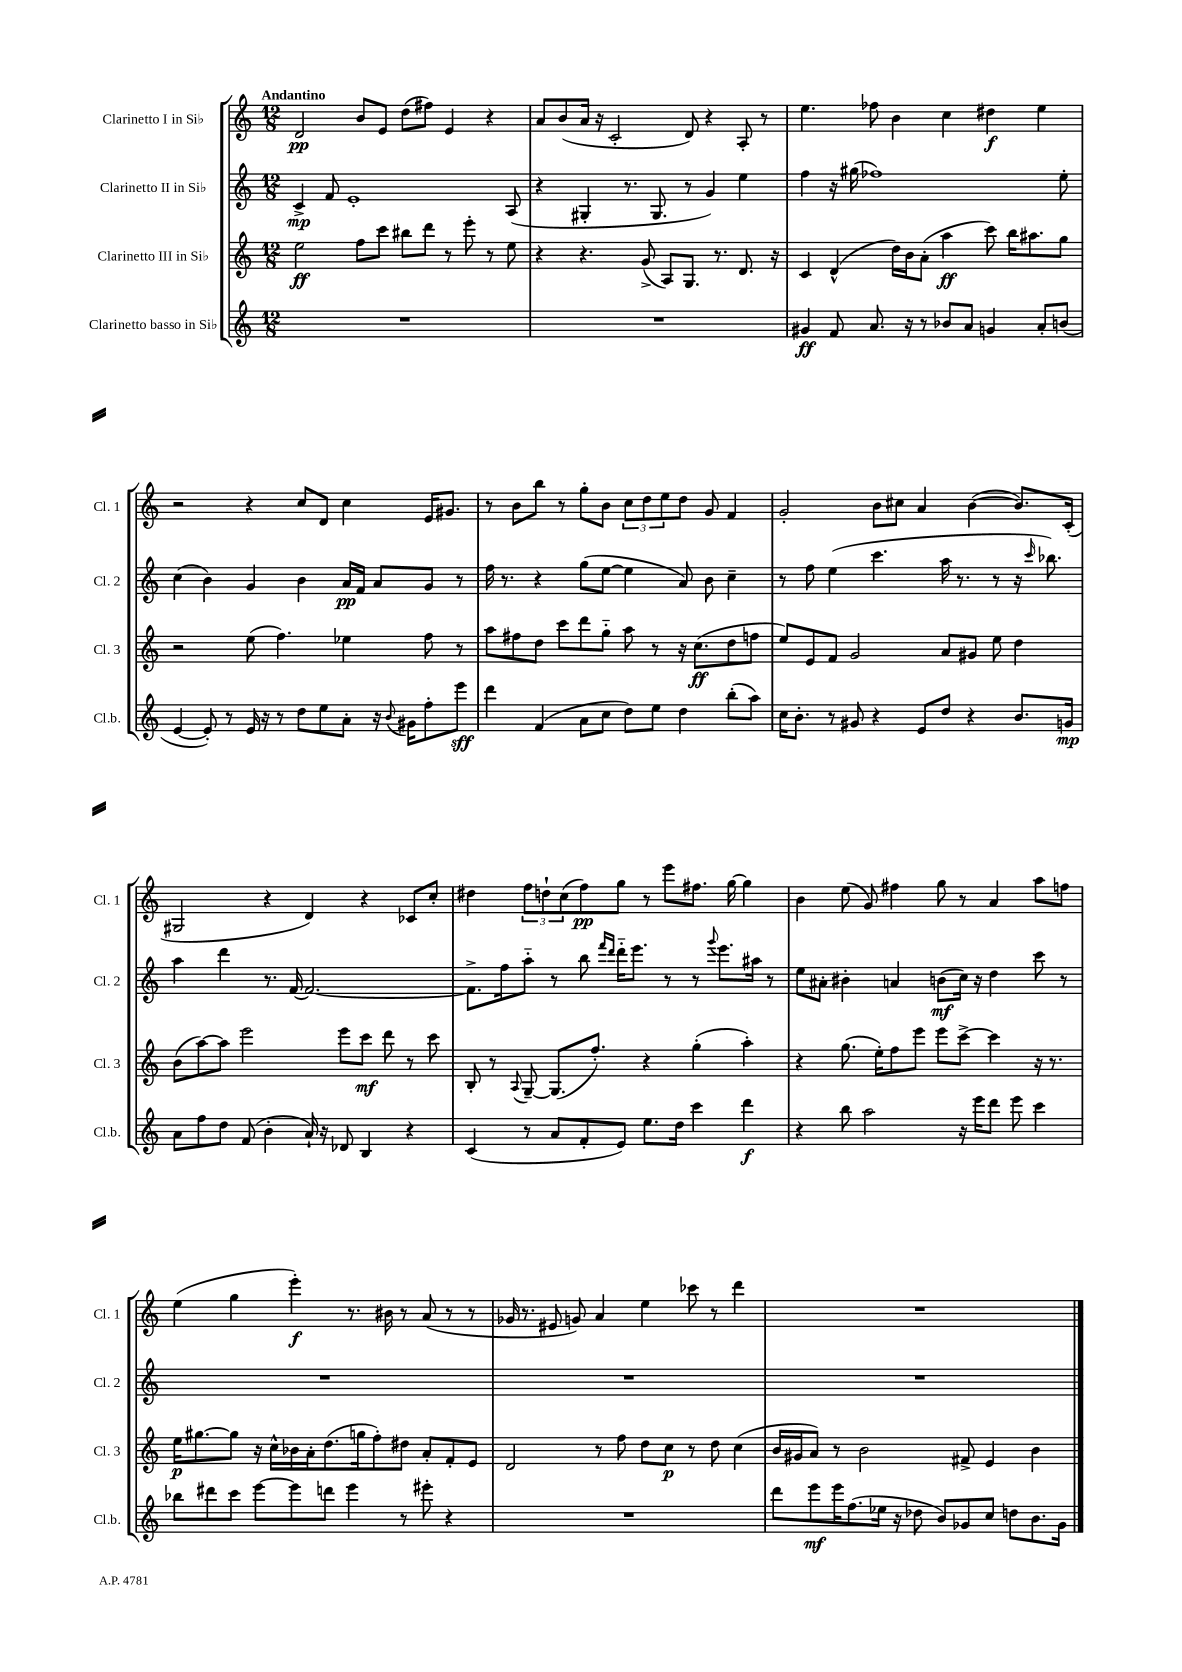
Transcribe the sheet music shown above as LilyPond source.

<<
\new StaffGroup <<
\new Staff = "s0" \with { instrumentName = "Clarinetto I in Sib" shortInstrumentName = "Cl. 1" } {
    \clef treble \key c \major \numericTimeSignature \time 12/8 \tempo "Andantino"
    d'2\pp b'8 e'8 d''8( fis''8) e'4 r4 |
    a'8 b'8( a'16 r16 c'2-. d'8) r4 a8-. r8 |
    e''4. fes''8 b'4 c''4 dis''4\f e''4 |
    r2 r4 c''8 d'8 c''4 e'16 gis'8. |
    r8 b'8 b''8 r8 g''8-. b'8 \tuplet 3/2 { c''8 d''8 e''8 } d''8 g'8 f'4 |
    g'2-. b'8 cis''8 a'4 b'4~( b'8.) c'16-.( |
    gis2 r4 d'4) r4 ces'8 c''8-. |
    dis''4 \tuplet 3/2 { f''8 d''8-! c''8( } f''8\pp) g''8 r8 e'''8 fis''8. g''16~ g''4 |
    b'4 e''8( g'8) fis''4 g''8 r8 a'4 a''8 f''8 |
    e''4( g''4 e'''4-.\f) r8. bis'16 r8 a'8( r8 r8 |
    ges'16 r8. eis'8 g'8) a'4 e''4 ces'''8 r8 d'''4 |
    R1. \bar "|." |
}
\new Staff = "s1" \with { instrumentName = "Clarinetto II in Sib" shortInstrumentName = "Cl. 2" } {
    \clef treble \key c \major \numericTimeSignature \time 12/8
    c'4->\mp f'8 e'1-. a8( |
    r4 gis4-. r8. gis8. r8 g'4) e''4 |
    f''4 r16 gis''16( fes''1) e''8-. |
    c''4( b'4) g'4 b'4 a'16\pp f'16 a'8 g'8 r8 |
    f''16 r8. r4 g''8( e''8~ e''4 a'8) b'8 c''4-- |
    r8 f''8 e''4( c'''4. a''16 r8. r8 r16 \grace { c'''16 } bes''8.) |
    a''4 d'''4 r8. f'16~ f'2.~ |
    f'8.-> f''16 a''8-_ r8 b''8 \grace { f'''16 d'''16 } d'''16-_ e'''8. r8 r8 \appoggiatura { g'''8 } e'''8. ais''16 r8 |
    e''8 ais'8-. bis'4-. a'4 b'8\mf( c''16) r16 d''4 c'''8 r8 |
    R1. |
    R1. |
    R1. \bar "|." |
}
\new Staff = "s2" \with { instrumentName = "Clarinetto III in Sib" shortInstrumentName = "Cl. 3" } {
    \clef treble \key c \major \numericTimeSignature \time 12/8
    e''2\ff f''8 c'''8 bis''8 d'''8 r8 e'''8-. r8 e''8 |
    r4 r4. g'8->( a8) g8. r8. d'8. r16 |
    c'4 d'4-^( d''16) b'16 a'8-.( a''4\ff c'''8) b''16 ais''8. g''8 |
    r2 e''8( f''4.) ees''4 f''8 r8 |
    a''8 fis''8 d''8 c'''8 d'''8 g''8-_ a''8 r8 r16 c''8.\ff( d''8 f''8 |
    e''8) e'8 f'8 g'2 a'8 gis'8 e''8 d''4 |
    b'8( a''8~) a''8 e'''2 e'''8 c'''8\mf d'''8 r8 c'''8 |
    b8-. r8 \appoggiatura { a8 } g8~-- g8.( f''8.-.) r4 g''4-.( a''4-.) |
    r4 g''8.( e''16-.) f''8 e'''8 e'''8 c'''8~-> c'''4 r16 r8. |
    e''16\p gis''8.~ gis''8 r16 c''16-^ bes'16 a'16-. d''8.( g''16 f''8-.) dis''8 a'8-. f'8-. e'8 |
    d'2 r8 f''8 d''8 c''8\p r8 d''8 c''4( |
    b'16 gis'16 a'8) r8 b'2 fis'8-> e'4 b'4 \bar "|." |
}
\new Staff = "s3" \with { instrumentName = "Clarinetto basso in Sib" shortInstrumentName = "Cl.b." } {
    \clef treble \key c \major \numericTimeSignature \time 12/8
    R1. |
    R1. |
    gis'4\ff f'8 a'8. r16 r8 bes'8 a'8 g'4 a'8-. b'8( |
    e'4~ e'8-.) r8 e'16 r16 r8 d''8 e''8 a'8-. r16 \appoggiatura { b'8 } gis'16 f''8-. e'''8\sff |
    d'''4 f'4( a'8 c''8 d''8) e''8 d''4 b''8-.( a''8) |
    c''16 b'8.-. r8 gis'8 r4 e'8 d''8 r4 b'8. g'16\mp |
    a'8 f''8 d''8 f'8( b'4-. a'16-!) r16 des'8 b4 r4 |
    c'4( r8 a'8 f'8-. e'8) e''8. d''16 c'''4 d'''4\f |
    r4 b''8 a''2 r16 e'''16 d'''8 e'''8 c'''4 |
    bes''8 dis'''8 c'''8 e'''8~ e'''8 d'''8 e'''4 r8 eis'''8-. r4 |
    R1. |
    d'''8 e'''8\mf e'''16 f''8.( ees''16 r16 des''8 b'8) ges'8 c''8 d''8 b'8. ges'16 \bar "|." |
}
>>
>>
\layout { \context { \Score \remove "Bar_number_engraver" } }
